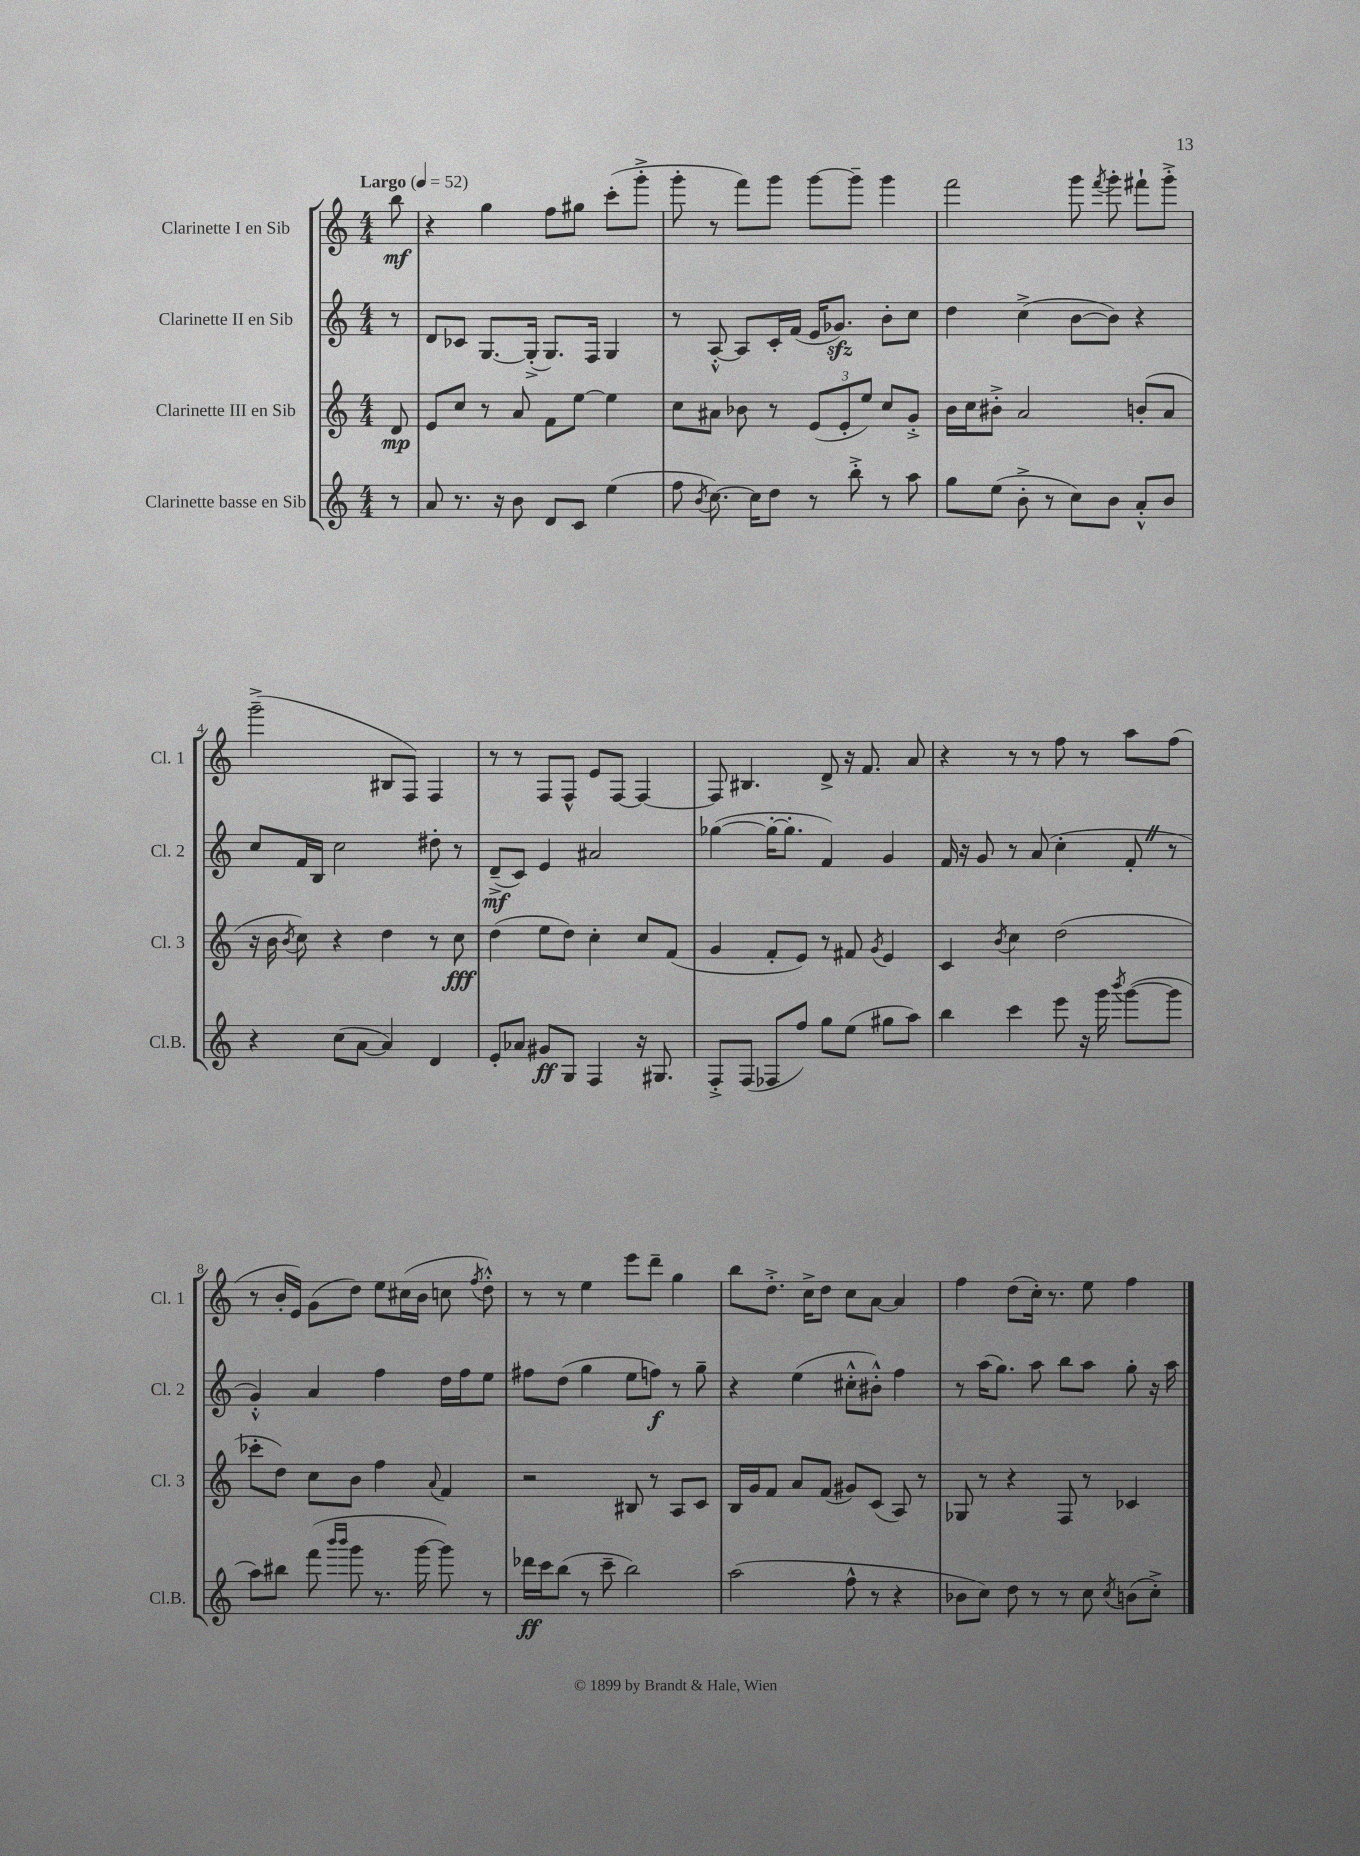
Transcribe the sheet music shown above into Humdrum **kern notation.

**kern	**dynam	**kern	**dynam	**kern	**dynam	**kern	**dynam
*part4	*part4	*part3	*part3	*part2	*part2	*part1	*part1
*staff4	*staff4	*staff3	*staff3	*staff2	*staff2	*staff1	*staff1
*I"Clarinette basse en Sib	*	*I"Clarinette III en Sib	*	*I"Clarinette II en Sib	*	*I"Clarinette I en Sib	*
*I'Cl.B.	*	*I'Cl. 3	*	*I'Cl. 2	*	*I'Cl. 1	*
*clefG2	*	*clefG2	*	*clefG2	*	*clefG2	*
*k[]	*	*k[]	*	*k[]	*	*k[]	*
*M4/4	*	*M4/4	*	*M4/4	*	*M4/4	*
*MM52	*	*MM52	*	*MM52	*	*MM52	*
=	=	=	=	=	=	=	=
!	!	!	!	!	!	!LO:TX:a:B:t=Largo	!
8r	.	8d/	mp	8r	.	8bb\	mf
=1	=1	=1	=1	=1	=1	=1	=1
8a/	.	8e/L	.	8d/L	.	4r	.
8.r	.	8cc/J	.	8c-X/J	.	.	.
.	.	8r	.	[8.G/L	.	4gg\	.
16r	.	.	.	.	.	.	.
8b\	.	8a/	.	.	.	.	.
.	.	.	.	(16G'^/Jk]	.	.	.
8d/L	.	8f\L	.	8.G/L)	.	8ff\L	.
8c/J	.	[8ee\J	.	.	.	8gg#X\J	.
.	.	.	.	16F/Jk	.	.	.
(4ee\	.	4ee\]	.	4G/	.	(8ccc'\L	.
.	.	.	.	.	.	8ggg'^\J	.
=2	=2	=2	=2	=2	=2	=2	=2
8ff\	.	8cc\L	.	8r	.	8ggg'\	.
8qb/	.	.	.	.	.	.	.
[8.cc\)	.	8a#X\J	.	[8A'^^/	.	8r	.
.	.	8b-X\	.	8A/L]	.	8fff\L)	.
16cc\KL]	.	.	.	.	.	.	.
8dd\J	.	8r	.	16c'/L	.	8ggg\J	.
.	.	.	.	(16f/JJ	.	.	.
8r	.	(12e/L	.	16e/KL	.	[8ggg\L	.
.	.	.	.	8.g-Xzz/J)	.	.	.
.	.	12e'/	.	.	.	.	.
8bb'^\	.	.	.	.	.	8ggg~\J]	.
.	.	12ee/J)	.	.	.	.	.
8r	.	8cc/L	.	8b'\L	.	4ggg\	.
8aa\	.	8g'^/J	.	8cc\J	.	.	.
=3	=3	=3	=3	=3	=3	=3	=3
8gg\L	.	16b\LL	.	4dd\	.	2fff\	.
.	.	16cc\J	.	.	.	.	.
(8ee\J	.	8b#X'^\J	.	.	.	.	.
8b'^\	.	2a/	.	(4cc^\	.	.	.
8r	.	.	.	.	.	.	.
8cc\L)	.	.	.	[8b\L	.	8ggg\	.
.	.	.	.	.	.	8qfff/	.
8b\J	.	.	.	8b\J])	.	8ggg'\	.
8a'^^/L	.	(8bn'/L	.	4r	.	8fff#X`\L	.
8b/J	.	8a/J	.	.	.	8ggg'^\J	.
!!LO:LB:g=z
=4	=4	=4	=4	=4	=4	=4	=4
4r	.	16r	.	8cc/L	.	(2ggg~^\	.
.	.	16b\	.	.	.	.	.
.	.	8qb/	.	.	.	.	.
.	.	8cc\)	.	16f/L	.	.	.
.	.	.	.	16B/JJ	.	.	.
(8cc\L	.	4r	.	2cc\	.	.	.
[8a\J	.	.	.	.	.	.	.
4a/])	.	4dd\	.	.	.	8B#X/L	.
.	.	.	.	.	.	8F/J)	.
4d/	.	8r	.	8dd#X'\	.	4F/	.
.	.	8cc\	fff	8r	.	.	.
=5	=5	=5	=5	=5	=5	=5	=5
8e'/L	.	(4dd\	.	(8d~^/L	mf	8r	.
8a-X/J	.	.	.	8c/J)	.	8r	.
8g#X/L	ff	8ee\L	.	4e/	.	8F/L	.
8G/J	.	8dd\J)	.	.	.	8F^^/J	.
4F/	.	4cc'\	.	2a#X/	.	8e/L	.
.	.	.	.	.	.	[8F/J	.
16r	.	8cc/L	.	.	.	4F/_	.
8.G#X/	.	.	.	.	.	.	.
.	.	(8f/J	.	.	.	.	.
=6	=6	=6	=6	=6	=6	=6	=6
8F'^/L	.	4g/	.	([4gg-X\	.	8F/]	.
(8F/J	.	.	.	.	.	4.B#X/	.
8F-X/L	.	8f'/L	.	16gg-'\KL_	.	.	.
.	.	.	.	8.gg-'\J]	.	.	.
8ff/J)	.	8e/J)	.	.	.	.	.
8gg\L	.	8r	.	4f/)	.	8d^/	.
(8ee\J	.	8f#X/	.	.	.	16r	.
.	.	.	.	.	.	8.f/	.
.	.	8qg/	.	.	.	.	.
8gg#X\L	.	4e/	.	4g/	.	.	.
8aa\J)	.	.	.	.	.	8a/	.
=7	=7	=7	=7	=7	=7	=7	=7
4bb\	.	4c/	.	16f/	.	4r	.
.	.	.	.	16r	.	.	.
.	.	.	.	8g/	.	.	.
.	.	8qb/	.	.	.	.	.
4ccc\	.	4cc\	.	8r	.	8r	.
.	.	.	.	(8a/	.	8r	.
8eee\	.	(2dd\	.	4cc'\	.	8ff\	.
16r	.	.	.	.	.	8r	.
16ggg\	.	.	.	.	.	.	.
8qbbb/	.	.	.	.	.	.	.
([8ggg\L	.	.	.	8f'Z/	.	8aa\L	.
8ggg\J]	.	.	.	8r	.	(8ff\J	.
!!LO:LB:g=z
=8	=8	=8	=8	=8	=8	=8	=8
8aa\L)	.	8ccc-X'\L	.	4g'^^/)	.	8r	.
8bb#X\J	.	8dd\J)	.	.	.	16b'/LL	.
.	.	.	.	.	.	16e/JJ)	.
(8fff\	.	8cc\L	.	4a/	.	(8g\L	.
16qqbbb/LL	.	.	.	.	.	.	.
16qqbbb/JJ	.	.	.	.	.	.	.
8ggg\	.	8b\J	.	.	.	8dd\J)	.
8.r	.	4ff\	.	4ff\	.	8ee\L	.
.	.	.	.	.	.	(16cc#X\L	.
[16ggg\	.	.	.	.	.	16b\JJ	.
.	.	8qqa/	.	.	.	.	.
8ggg\])	.	4f/	.	16dd\LL	.	8ccn\	.
.	.	.	.	16ff\J	.	.	.
.	.	.	.	.	.	8qff/	.
8r	.	.	.	8ee\J	.	8dd'^^\)	.
=9	=9	=9	=9	=9	=9	=9	=9
16ddd-X\LL	ff	2r	.	8ff#X\L	.	8r	.
16ccc\J	.	.	.	.	.	.	.
(8bb\J	.	.	.	(8dd\J	.	8r	.
8r	.	.	.	4gg\	.	4ee\	.
8ccc~\	.	.	.	.	.	.	.
2bb\)	.	8B#X/	.	8ee\L	.	8eee\L	.
.	.	8r	.	8ffn\J)	f	8ddd~\J	.
.	.	8A/L	.	8r	.	4gg\	.
.	.	8c/J	.	8gg~\	.	.	.
=10	=10	=10	=10	=10	=10	=10	=10
(2aa\	.	16B/LL	.	4r	.	8bb\L	.
.	.	16g/J	.	.	.	.	.
.	.	8f/J	.	.	.	8.dd'^\J	.
.	.	8a/L	.	(4ee\	.	.	.
.	.	.	.	.	.	16cc^\KL	.
.	.	(8f/J	.	.	.	8dd\J	.
8ff^^\	.	8g#X/L)	.	8cc#X'^^\L	.	8cc\L	.
8r	.	(8c/J	.	8b#X'^^\J)	.	[8a\J	.
4r	.	8A/)	.	4ff\	.	4a/]	.
.	.	8r	.	.	.	.	.
=11	=11	=11	=11	=11	=11	=11	=11
8b-X\L	.	8G-X/	.	8r	.	4ff\	.
8cc\J)	.	8r	.	(16aa\KL	.	.	.
.	.	.	.	8.gg\J)	.	.	.
8dd\	.	4r	.	.	.	(8dd\L	.
8r	.	.	.	8aa\	.	16cc'\Jk)	.
.	.	.	.	.	.	8.r	.
8r	.	8F/	.	8bb\L	.	.	.
8cc\	.	8r	.	8aa\J	.	8ee\	.
8qcc/	.	.	.	.	.	.	.
(8bn\L	.	4c-X/	.	8gg'\	.	4ff\	.
8cc'^\J)	.	.	.	16r	.	.	.
.	.	.	.	16aa\	.	.	.
==	==	==	==	==	==	==	==
*-	*-	*-	*-	*-	*-	*-	*-
